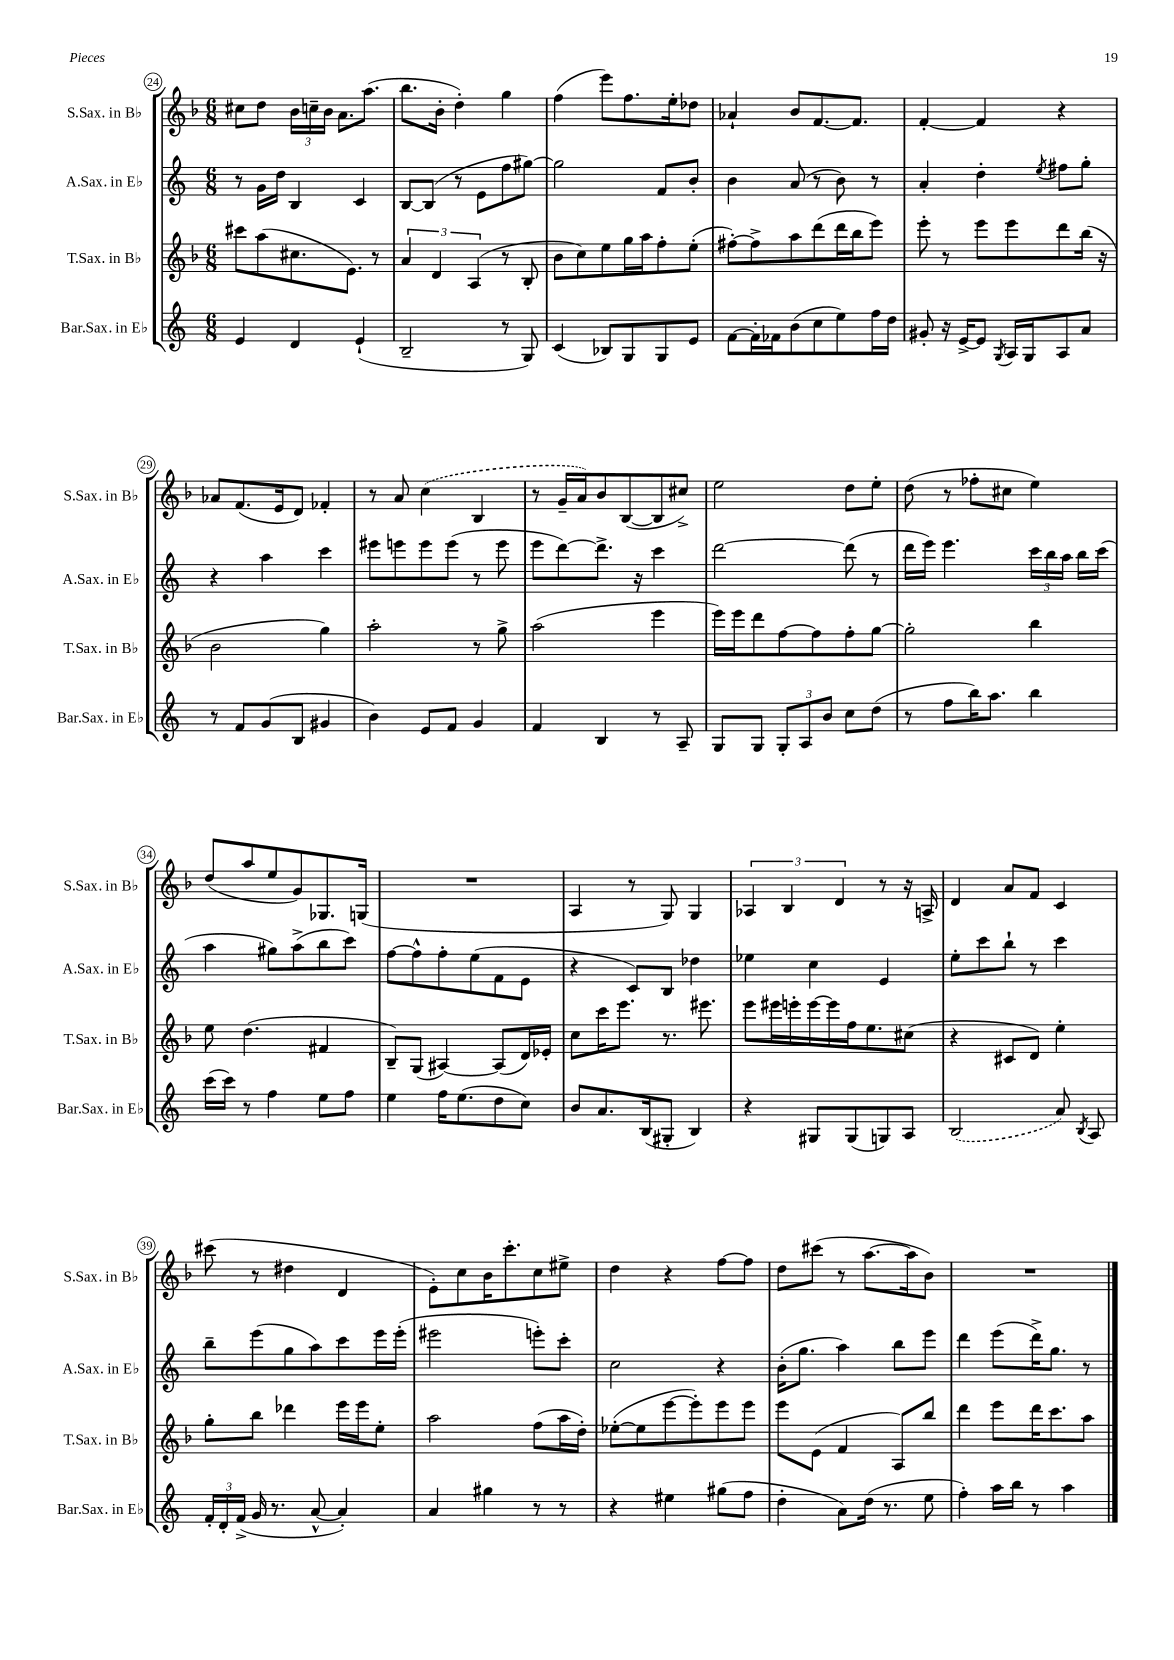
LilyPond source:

<<
\new StaffGroup <<
\new Staff = "s0" \with { instrumentName = "S.Sax. in Bb" shortInstrumentName = "S.Sax. in Bb" } {
    \clef treble \key f \major \numericTimeSignature \time 6/8
    \autoBeamOff cis''8[ d''8] \tuplet 3/2 { bes'16[ c''16-- bes'16] } a'8.[ a''8.]( |
    bes''8.[ bes'16]-. d''4-.) g''4 |
    f''4( e'''8[) f''8. e''16-. des''8] |
    aes'4-! bes'8[ f'8.~ f'8.] |
    f'4~-. f'4 r4 |
    aes'8[ f'8.( e'16 d'8]) fes'4-. |
    r8 a'8 \once \slurDashed c''4( bes4 |
    r8 g'16[-- a'16) bes'8 bes8~( bes8 cis''8]->) |
    e''2 d''8[ e''8]-. |
    d''8( r8 fes''8[-. cis''8] e''4) |
    d''8[( a''8 e''8 g'8) ges8. g16]( |
    R2. |
    a4 r8 g8) g4 |
    \tuplet 3/2 { aes4 bes4 d'4 } r8 r16 a16-> |
    d'4 a'8[ f'8] c'4 |
    cis'''8( r8 dis''4 d'4 |
    e'8[-.) c''8 bes'16 c'''8.-. c''8 eis''8]-> |
    d''4 r4 f''8[~ f''8] |
    d''8[ cis'''8]( r8 a''8.[~ a''16 bes'8]) |
    R2. \bar "|." |
}
\new Staff = "s1" \with { instrumentName = "A.Sax. in Eb" shortInstrumentName = "A.Sax. in Eb" } {
    \clef treble \key c \major \numericTimeSignature \time 6/8
    \autoBeamOff r8 g'16[ d''16] b4 c'4 |
    b8[~ b8]( r8 e'8[ f''8 gis''8]~) |
    gis''2 f'8[ b'8]-. |
    b'4 a'8( r8 b'8) r8 |
    a'4-. d''4-. \acciaccatura { e''8 } fis''8[ g''8]-. |
    r4 a''4 c'''4 |
    eis'''8[ e'''8 e'''8 e'''8]( r8 e'''8 |
    e'''8[ d'''8~) d'''8.]-> r16 c'''4 |
    d'''2~ d'''8( r8 |
    d'''16[ e'''16]) e'''4. \tuplet 3/2 { c'''16[ b''16 a''16] } b''16[ c'''16]( |
    a''4 gis''8[) a''8->( b''8 c'''8]) |
    f''8[~ f''8-^ f''8-. e''8( f'8 e'8] |
    r4 c'8[) b8] des''4 |
    ees''4 c''4 e'4 |
    e''8[-. c'''8 b''8]-! r8 c'''4 |
    b''8[-- e'''8( g''8 a''8) c'''8 e'''16 e'''16]-.( |
    eis'''2 e'''8[-.) c'''8]-. |
    c''2 r4 |
    b'16[-.( g''8.] a''4) b''8[ e'''8] |
    d'''4 e'''8[( d'''16->) g''8.] r8 \bar "|." |
}
\new Staff = "s2" \with { instrumentName = "T.Sax. in Bb" shortInstrumentName = "T.Sax. in Bb" } {
    \clef treble \key f \major \numericTimeSignature \time 6/8
    \autoBeamOff cis'''8[ a''8( cis''8. e'8.]) r8 |
    \tuplet 3/2 { a'4 d'4 a4( } r8 bes8-. |
    bes'8[ c''8) e''8 g''16 a''16 f''8-. e''8]-.( |
    fis''8[~-.) fis''8-> a''8 d'''8( d'''16 bes''16 e'''8]) |
    e'''8-. r8 e'''8[ e'''8 d'''8 bes''16]( r16 |
    bes'2 g''4) |
    a''2-. r8 g''8-> |
    a''2( e'''4 |
    e'''16[) e'''16 d'''8 f''8~ f''8 f''8-. g''8]~ |
    g''2-. bes''4 |
    e''8 d''4.( fis'4 |
    bes8[--) g8]( ais4~) ais8[( d'16) ees'16]-. |
    c''8[ c'''16 e'''8.] r8. eis'''8. |
    e'''8[ eis'''16 e'''16-. e'''16~ e'''16 f''16 e''8. cis''8]( |
    r4 cis'8[ d'8]) e''4-. |
    g''8[-. bes''8] des'''4 e'''16[ e'''16 e''8]-. |
    a''2 f''8[( a''16 d''16]-.) |
    ees''8[~-.( ees''8 e'''8~ e'''8-.) e'''8 e'''8] |
    e'''8[ e'8]( f'4 a8[) bes''8] |
    d'''4 e'''8[ d'''16 c'''8. a''8] \bar "|." |
}
\new Staff = "s3" \with { instrumentName = "Bar.Sax. in Eb" shortInstrumentName = "Bar.Sax. in Eb" } {
    \clef treble \key c \major \numericTimeSignature \time 6/8
    \autoBeamOff e'4 d'4 e'4-!( |
    b2-- r8 g8) |
    c'4( bes8[) g8 g8 e'8] |
    f'8[~ f'16-. fes'16 b'8( c''8 e''8) f''16 d''16] |
    gis'8-. r16 e'16[~-> e'8] \acciaccatura { g8 } a16[ g16 a8 a'8] |
    r8 f'8[ g'8( b8] gis'4 |
    b'4) e'8[ f'8] g'4 |
    f'4 b4 r8 a8-- |
    g8[ g8] \tuplet 3/2 { g8[-. a8 b'8] } c''8[ d''8]( |
    r8 f''8[ b''16) a''8.] b''4 |
    c'''16[( c'''16]) r8 f''4 e''8[ f''8] |
    e''4 f''16[ e''8.( d''8 c''8]) |
    b'8[ a'8. b16( gis8]-. b4) |
    r4 gis8[ gis8( g8) a8] |
    \once \slurDashed b2( a'8) \acciaccatura { b8 } a8 |
    \tuplet 3/2 { f'16[-. d'16-. f'16]->( } g'16 r8. a'8~-^ a'4-.) |
    a'4 gis''4 r8 r8 |
    r4 eis''4 gis''8[( f''8] |
    d''4-. a'8[) d''16]( r8. e''8 |
    f''4-.) a''16[ b''16] r8 a''4 \bar "|." |
}
>>
>>
\layout { \context { \Score currentBarNumber = #24 \override BarNumber.stencil = #(make-stencil-circler 0.1 0.3 ly:text-interface::print) } }
